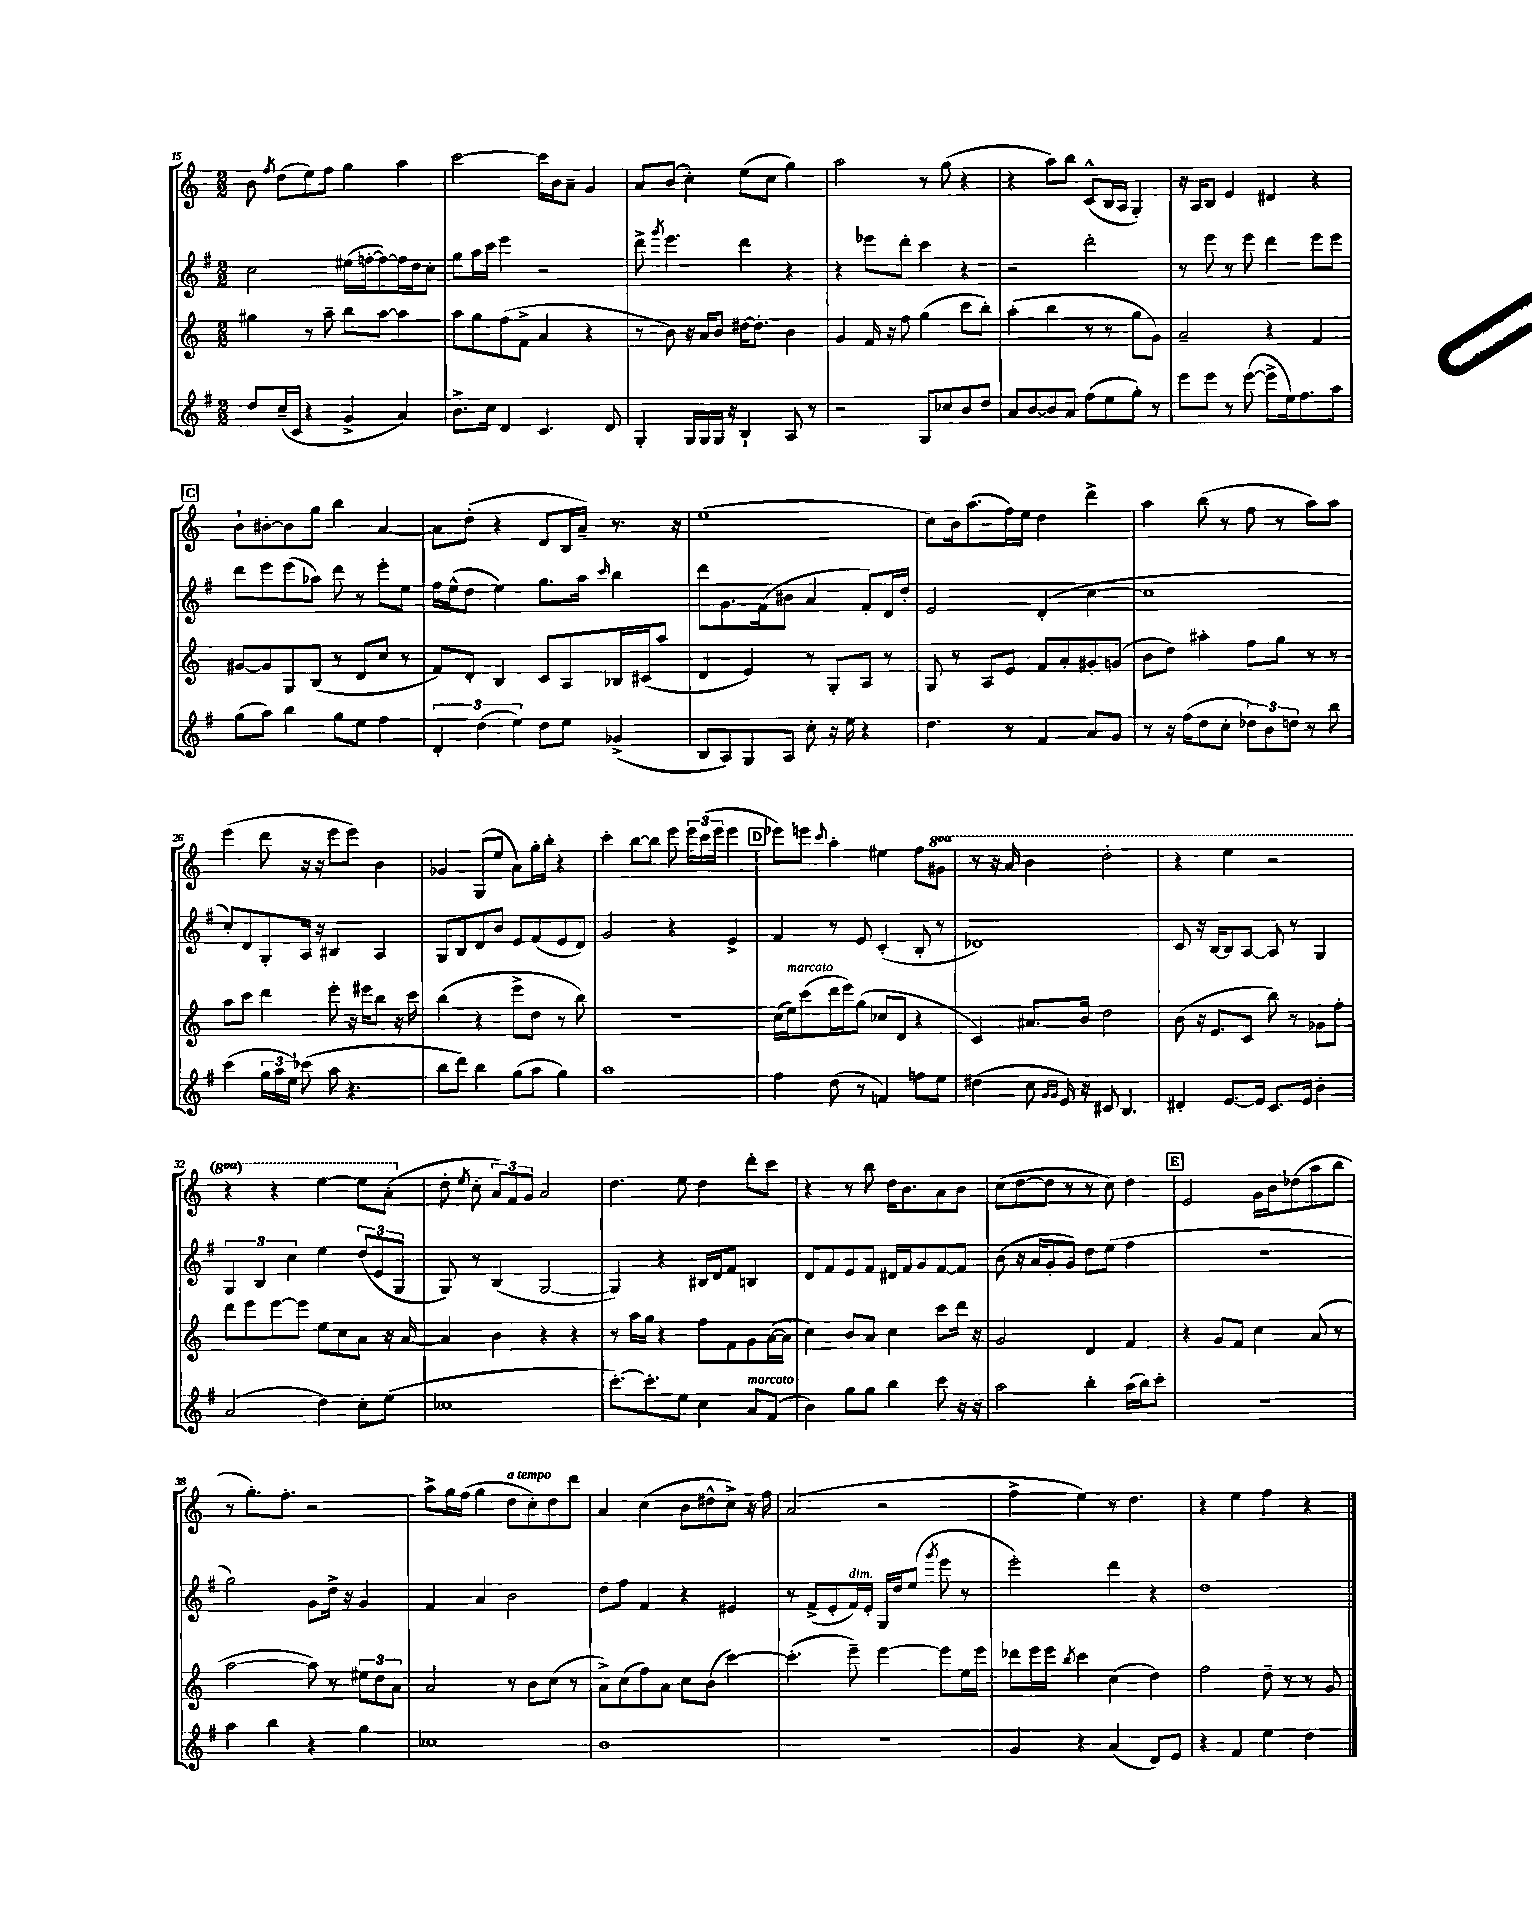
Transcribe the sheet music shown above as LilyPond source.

<<
\new StaffGroup <<
\new Staff = "s0" {
    \clef treble \key c \major \numericTimeSignature \time 2/2 \set Staff.ottavationMarkups = #ottavation-simple-ordinals
    \autoBeamOff b'8 \acciaccatura { f''8 } d''8[( e''8) f''8] g''4 a''4 |
    c'''2~ c'''16[ b'16 a'8]-- g'4 |
    a'8[ b'8]( c''4-.) e''8[( c''8] g''4) |
    a''2 r8 g''8( r4 |
    r4 a''8[) b''8] c'8[-^( b16 a16] g4-.) |
    r16 a16[ b8] e'4 dis'4 r4 |
    \mark \markup { \box "C" } b'8[-! bis'8~-. bis'8 g''8] b''4 a'4~ |
    a'8[ d''8]-.( r4 d'8[ b16 a'16]--) r8. r16 |
    e''1( |
    c''8[) b'16 a''8.( f''16) e''16] d''4 d'''4-> |
    a''4 b''8( r8 f''8 r8 a''8[) a''8] |
    e'''4( d'''8 r16 r16 e'''8[ e'''8]) b'4 |
    ges'4 g8[( e''8] a'8[) g''16-. b''16]-. r4 |
    c'''4-. b''8[~ b''8] e'''8 \tuplet 3/2 { e'''16[ c'''16( e'''16] } e'''4 |
    \mark \markup { \box "D" } ees'''8[) e'''8] \appoggiatura { c'''8 } a''4-. eis''4 f''8[ \ottava #1 gis''8] |
    r8 r16 a''16 b''4 d'''2-. |
    r4 e'''4 r2 |
    r4 r4 e'''4~ e'''8[ a''8]-.( \ottava #0 |
    d''8-. \acciaccatura { e''8 } c''8-. \tuplet 3/2 { a'8[) f'8 g'8] } a'2 |
    d''4. e''8 d''4 d'''8[-. c'''8] |
    r4 r8 b''8 d''16[ b'8. a'8 b'8] |
    c''8[( d''8~ d''8] r8 r8 c''8) d''4 |
    \mark \markup { \box "E" } e'2 g'16[ b'16 des''8( a''8 b''8] |
    r8 g''8.[-.) f''8.]-. r2 |
    a''8[-> g''16 f''16]( g''4 d''8[^\markup { \italic "a tempo" } c''8-.) d''8 d'''8] |
    a'4 c''4( b'8[ dis''8-^ c''8]->) r16 f''16 |
    a'2( r2 |
    f''4-> e''4) r8 d''4. |
    r4 e''4 f''4 r4 \bar "|." |
}
\new Staff = "s1" {
    \clef treble \key g \major \numericTimeSignature \time 2/2
    \autoBeamOff c''2 eis''16[( f''16~-. f''8~) f''16 d''16 c''8]-. |
    g''8[ a''16 c'''16] e'''4 r2 |
    d'''8-> \acciaccatura { g'''8 } e'''4. d'''4 r4 |
    r4 ees'''8[ d'''8]-. c'''4 r4 |
    r2 d'''2-. |
    r8 e'''8 r8 e'''8 d'''4 e'''8[ e'''8] |
    \mark \markup { \box "C" } d'''8[ e'''8 e'''8( aes''8]) d'''8 r8 e'''8[-. e''8] |
    fis''16[ e''16-^( d''8] e''4) g''8.[ a''16] \grace { c'''16 } b''4 |
    d'''8[ g'8. fis'16( bis'8] a'4 fis'8[-.) d'16 d''16]-. |
    e'2 d'4-.( c''4~ |
    c''1 |
    c''8[-.) d'8 g8-. a16] r16 bis4 a4 |
    g8[ b8 d'8 b'8] e'8[ fis'8( e'8 d'8]) |
    g'2 r4 e'4-> |
    \mark \markup { \box "D" } fis'4 r8 e'8 c'4-.( b8-. r8 |
    des'1) |
    c'8 r16 b16[~ b8 a8]~ a8 r8 g4 |
    \tuplet 3/2 { g4 b4 c''4 } e''4 \tuplet 3/2 { d''8[( e'8 g8] } |
    g8) r8 b4( g2~ |
    g4) r4 bis16[ d'16 fis'8] b4 |
    d'8[ fis'8 e'8 fis'8] dis'16[ fis'16 g'8 fis'8~ fis'8] |
    b'8( r16 a'16[ g'8-. g'8]) d''8[ e''8]( fis''4 |
    \mark \markup { \box "E" } r1 |
    g''2) g'8[ d''16]-> r16 g'4 |
    fis'4 a'4 b'2 |
    d''8[ fis''8] fis'4 r4 eis'4 |
    r8 fis'8[->( e'8-. fis'16^\markup { \italic "dim." }) e'16]-. g16[ d''16 e''8]( \acciaccatura { g'''8 } e'''8 r8 |
    e'''2-.) d'''4 r4 |
    d''1 \bar "|." |
}
\new Staff = "s2" {
    \clef treble \key c \major \numericTimeSignature \time 2/2
    \autoBeamOff gis''4 r8 a''8-- b''8[ a''8]~ a''4 |
    a''8[ g''8 f''8( f'8]-> a'4 r4 |
    r8 b'8) r16 a'16[ b'8] dis''16[~ dis''8.]-. b'4 |
    g'4 f'16 r16 f''8 g''4( c'''8[ b''8]-.) |
    a''4-.( b''4 r8 r8 g''8[ g'8]) |
    a'2-- r4 f'4 |
    \mark \markup { \box "C" } gis'8[~ gis'8 g8 b8]( r8 d'8[ c''8] r8 |
    f'8[) d'8]-. b4 c'8[ a8 bes16 cis'16( a''8] |
    d'4 e'4) r8 g8[-. a8] r8 |
    g8 r8 a8[ e'8] f'8[ a'8-. gis'8-. g'8]( |
    b'8[ d''8]) ais''4-. f''8[ g''8] r8 r8 |
    a''8[ c'''8] d'''4 e'''8-. r16 eis'''16[ b''8] r16 c'''16 |
    b''4( r4 e'''8[-> d''8] r8 b''8) |
    r1 |
    \mark \markup { \box "D" } c''16[( e''16^\markup { \italic "marcato" }) c'''8( d'''16 e'''16) g''8]( ces''8[ d'8] r4 |
    c'4) ais'8.[ b'16] d''2 |
    b'8( r16 e'8.[ c'8] b''8) r8 ges'8[ f''8]-. |
    d'''8[ e'''8 e'''8~ e'''8] e''8[ c''8 a'8] r16 a'16~ |
    a'4 b'4 r4 r4 |
    r8 a''16[ g''16] r4 f''8[ f'8 g'8 a'16~( a'16] |
    c''4) b'8[ a'8] c''4 c'''8[ d'''16] r16 |
    g'2 d'4 f'4 |
    \mark \markup { \box "E" } r4 g'8[ f'8] c''4 a'8( r8 |
    a''2~ a''8) r8 \tuplet 3/2 { eis''8[ d''8 a'8] } |
    a'2 r8 b'8[ c''8]( r8 |
    a'8[->) c''8( f''8) a'8] c''8[ b'8]( c'''4~) |
    c'''4.-.( e'''8--) e'''4~ e'''8[ e''16 e'''16] |
    des'''8[ e'''16 e'''16] \acciaccatura { b''8 } c'''4 c''4( d''4) |
    f''2 d''8-- r8 r8 g'8 \bar "|." |
}
\new Staff = "s3" {
    \clef treble \key g \major \numericTimeSignature \time 2/2
    \autoBeamOff d''8[ c''16--( c'16] r4 g'4-> a'4) |
    b'8.[-> c''16] d'4 c'4. d'8 |
    g4-. g16[ g16 g16] r16 b4-! a8 r8 |
    r2 g8[ ces''8 b'8 d''8] |
    a'8[ b'8~ b'8 a'8] fis''8[( e''8 g''8]-.) r8 |
    e'''8[ e'''8] r8 e'''8~( e'''8[-> e''16) fis''8. a''8] |
    \mark \markup { \box "C" } g''8[( a''8]) b''4 g''8[ e''8] fis''4 |
    \tuplet 3/2 { d'4-. d''4( e''4) } d''8[ e''8] ges'4->( |
    b8[ a8) g8 a8] c''8-. r16 e''16 r4 |
    d''4. r8 fis'4 a'8[ g'8] |
    r8 r16 fis''16[( d''8 c''8]-. \tuplet 3/2 { des''8[) b'8 d''8] } r8 b''8 |
    c'''4( \tuplet 3/2 { g''16[ a''16 e''16]) } ces'''8( a''8 r4. |
    b''8[ d'''8]) b''4 g''8[( a''8] g''4) |
    a''1 |
    \mark \markup { \box "D" } fis''4 d''8( r8 f'4) f''8[ e''8] |
    dis''4( c''8 \grace { g'16[ g'16] } e'16) r16 cis'8 b4. |
    dis'4-. e'8.[~ e'16] c'8.[ e'16] b'4-. |
    a'2( d''4) c''8[-. e''8]( |
    ces''1 |
    c'''8.[~-.) c'''8.-. e''8] c''4 a'8[^\markup { \italic "marcato" } fis'8]( |
    b'4) g''8[ g''8] b''4 c'''8 r16 r16 |
    a''2 b''4-. a''16[( b''16) c'''8]-. |
    \mark \markup { \box "E" } R1 |
    a''4 b''4 r4 g''4 |
    ces''1 |
    b'1 |
    r1 |
    g'4 r4 a'4( d'8[) e'8] |
    r4 fis'4 e''4 d''4 \bar "|." |
}
>>
>>
\layout { \context { \Score currentBarNumber = #15 } }
